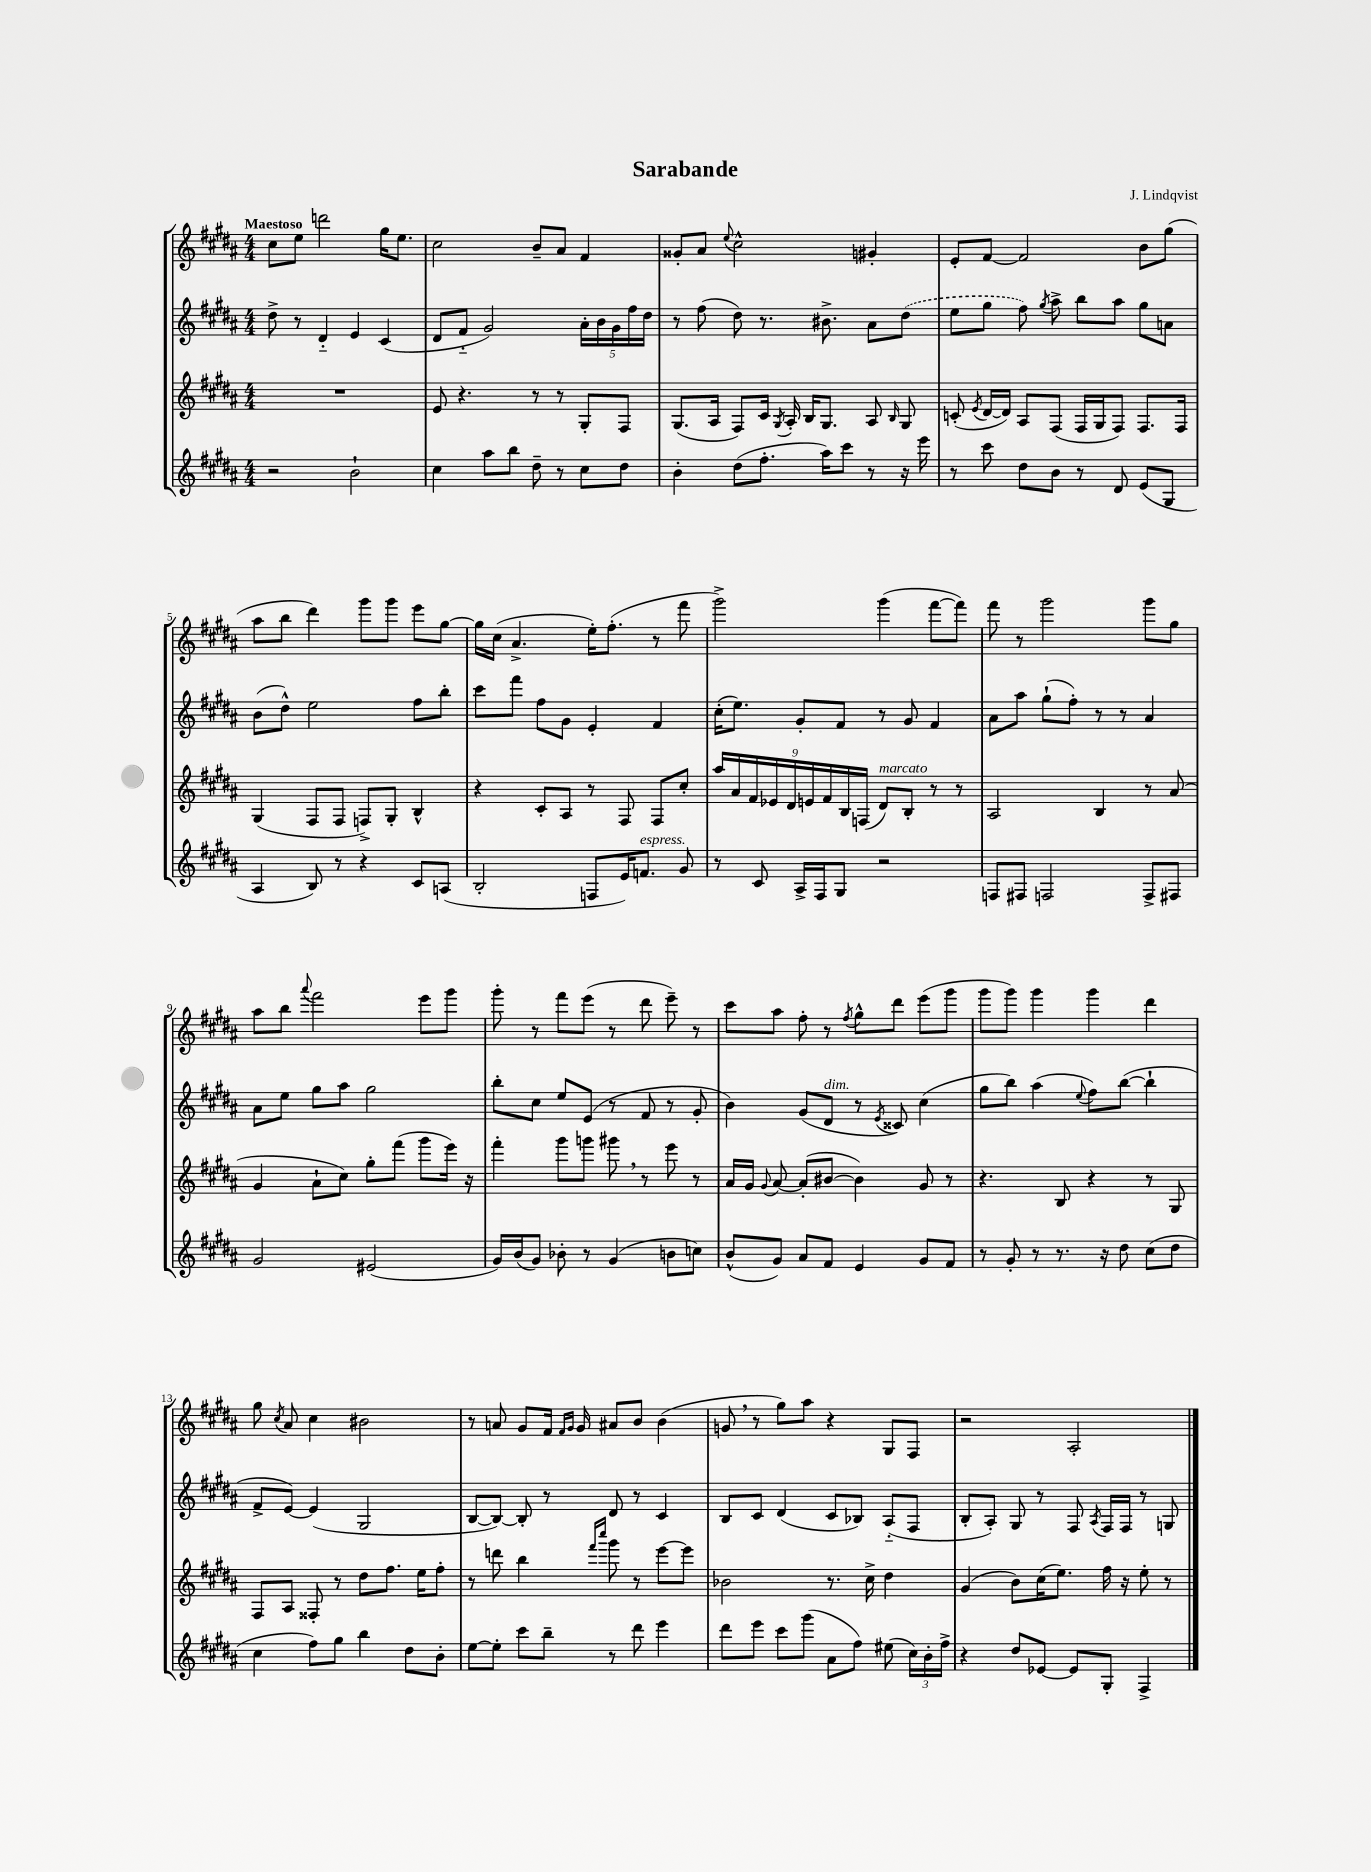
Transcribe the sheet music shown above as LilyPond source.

\header { title = "Sarabande" composer = "J. Lindqvist" }
<<
\new StaffGroup <<
\new Staff = "s0" {
    \clef treble \key b \major \numericTimeSignature \time 4/4 \tempo "Maestoso"
    \autoBeamOff cis''8[ e''8] d'''2 gis''16[ e''8.] |
    cis''2 b'8[-- ais'8] fis'4 |
    gisis'8[-. ais'8] \appoggiatura { e''8 } cis''2-^ gis'4-. |
    e'8[-. fis'8]~ fis'2 b'8[ gis''8]( |
    ais''8[ b''8] dis'''4) gis'''8[ gis'''8] e'''8[ gis''8]~ |
    gis''16[ cis''16]( ais'4.-> e''16[-.) fis''8.]-.( r8 fis'''8 |
    gis'''2->) gis'''4( fis'''8[~ fis'''8]) |
    fis'''8 r8 gis'''2 gis'''8[ gis''8] |
    ais''8[ b''8] \appoggiatura { ais'''8 } fis'''2 e'''8[ gis'''8] |
    gis'''8-. r8 fis'''8[ e'''8]( r8 dis'''8 e'''8--) r8 |
    cis'''8[ ais''8] fis''8-. r8 \acciaccatura { fis''8 } gis''8[-^ dis'''8] e'''8[( gis'''8] |
    gis'''8[ gis'''8]) gis'''4 gis'''4 dis'''4 |
    gis''8 \acciaccatura { cis''8 } ais'8 cis''4 bis'2 |
    r8 a'8 gis'8[ fis'16] \grace { fis'16[ gis'16] } gis'16 ais'8[ b'8] b'4( |
    g'8 \breathe r8 gis''8[) ais''8] r4 gis8[ fis8] |
    r2 ais2-. \bar "|." |
}
\new Staff = "s1" {
    \clef treble \key b \major \numericTimeSignature \time 4/4
    \autoBeamOff dis''8-> r8 dis'4-_ e'4 cis'4( |
    dis'8[ fis'8]-_ gis'2) \tuplet 5/4 { ais'16[-. b'16 gis'16 fis''16 dis''16] } |
    r8 fis''8( dis''8) r8. bis'8.-> ais'8[ \once \slurDashed dis''8]( |
    e''8[ gis''8] fis''8) \acciaccatura { gis''8 } ais''8-> b''8[ ais''8] gis''8[ a'8] |
    b'8[( dis''8]-^) e''2 fis''8[ b''8]-. |
    cis'''8[ fis'''8] fis''8[ gis'8] e'4-. fis'4 |
    cis''16[-.( e''8.]) gis'8[-. fis'8] r8 gis'8 fis'4 |
    ais'8[ ais''8] gis''8[-!( fis''8]-.) r8 r8 ais'4 |
    ais'8[ e''8] gis''8[ ais''8] gis''2 |
    b''8[-. cis''8] e''8[ e'8]( r8 fis'8 r8 gis'8-. |
    b'4) gis'8[( dis'8]^\markup { \italic "dim." } r8 \acciaccatura { e'8 } cisis'8) cis''4( |
    gis''8[ b''8]) ais''4( \appoggiatura { e''8 } fis''8[) b''8]~( b''4-! |
    fis'8[-> e'8]~) e'4( gis2 |
    b8[~ b8]~) b8-. r8 dis'8 r8 cis'4 |
    b8[ cis'8] dis'4( cis'8[ bes8]) ais8[-_( fis8] |
    b8[-. ais8]-.) gis8 r8 fis8 \acciaccatura { ais8 } fis16[ fis16] r8 g8 \bar "|." |
}
\new Staff = "s2" {
    \clef treble \key b \major \numericTimeSignature \time 4/4
    \autoBeamOff R1 |
    e'8 r4. r8 r8 gis8[-. fis8] |
    gis8.[( ais16] fis8[) cis'16] \acciaccatura { gis8 } ais16-. b16[ gis8.] ais8 \grace { b16 } gis8 |
    c'8-.( \acciaccatura { e'8 } dis'16[~ dis'16]) ais8[ fis8]( fis16[ gis16 fis8]) fis8.[ fis16] |
    gis4( fis8[ fis8] f8[->) gis8]-. b4-^ |
    r4 cis'8[-. ais8] r8 fis8 fis8[ cis''8]-. |
    \tuplet 9/8 { ais''16[ ais'16 fis'16 ees'16 dis'16 e'16 fis'16 b16 f16]( } dis'8[^\markup { \italic "marcato" }) b8]-. r8 r8 |
    ais2 b4 r8 ais'8( |
    gis'4 ais'8[-! cis''8]) gis''8[-. fis'''8]( gis'''8[ e'''16]) r16 |
    fis'''4-. gis'''8[ g'''8] gis'''8 \breathe r8 e'''8 r8 |
    ais'16[ gis'16] \appoggiatura { gis'8 } ais'8~ ais'8[-.( bis'8]~ bis'4) gis'8 r8 |
    r4. b8 r4 r8 gis8 |
    fis8[ ais8] fisis8-. r8 dis''8[ fis''8.] e''16[ fis''8]-. |
    r8 d'''8 b''4 \grace { fis'''16[ cis''''16] } gis'''8 r8 e'''8[~ e'''8] |
    bes'2 r8. cis''16-> dis''4 |
    gis'4( b'8[) cis''16( e''8.]) fis''16 r16 e''8-. r8 \bar "|." |
}
\new Staff = "s3" {
    \clef treble \key b \major \numericTimeSignature \time 4/4
    \autoBeamOff r2 b'2-! |
    cis''4 ais''8[ b''8] dis''8-- r8 cis''8[ dis''8] |
    b'4-. dis''8[( fis''8.]-. ais''16[) cis'''8] r8 r16 e'''16 |
    r8 cis'''8 dis''8[ b'8] r8 dis'8 e'8[( gis8] |
    ais4 b8) r8 r4 cis'8[ a8]( |
    b2-. f8[ e'16) f'8.]^\markup { \italic "espress." } gis'8 |
    r8 cis'8 ais16[-> fis16 gis8] r2 |
    f8[ fis8] f2 f8[-> fis8] |
    gis'2 eis'2( |
    gis'16[) b'16( gis'8]) bes'8-. r8 gis'4( b'8[ c''8]) |
    b'8[-^( gis'8]) ais'8[ fis'8] e'4 gis'8[ fis'8] |
    r8 gis'8-. r8 r8. r16 dis''8 cis''8[( dis''8] |
    cis''4 fis''8[) gis''8] b''4 dis''8[ b'8]-. |
    e''8[~ e''8]-. cis'''8[ b''8]-- r8 dis'''8 e'''4 |
    dis'''8[ e'''8] cis'''8[ gis'''8]( ais'8[ fis''8]) eis''8( \tuplet 3/2 { cis''16[) b'16-. fis''16]-> } |
    r4 dis''8[ ees'8]~ ees'8[ gis8]-. fis4-> \bar "|." |
}
>>
>>
